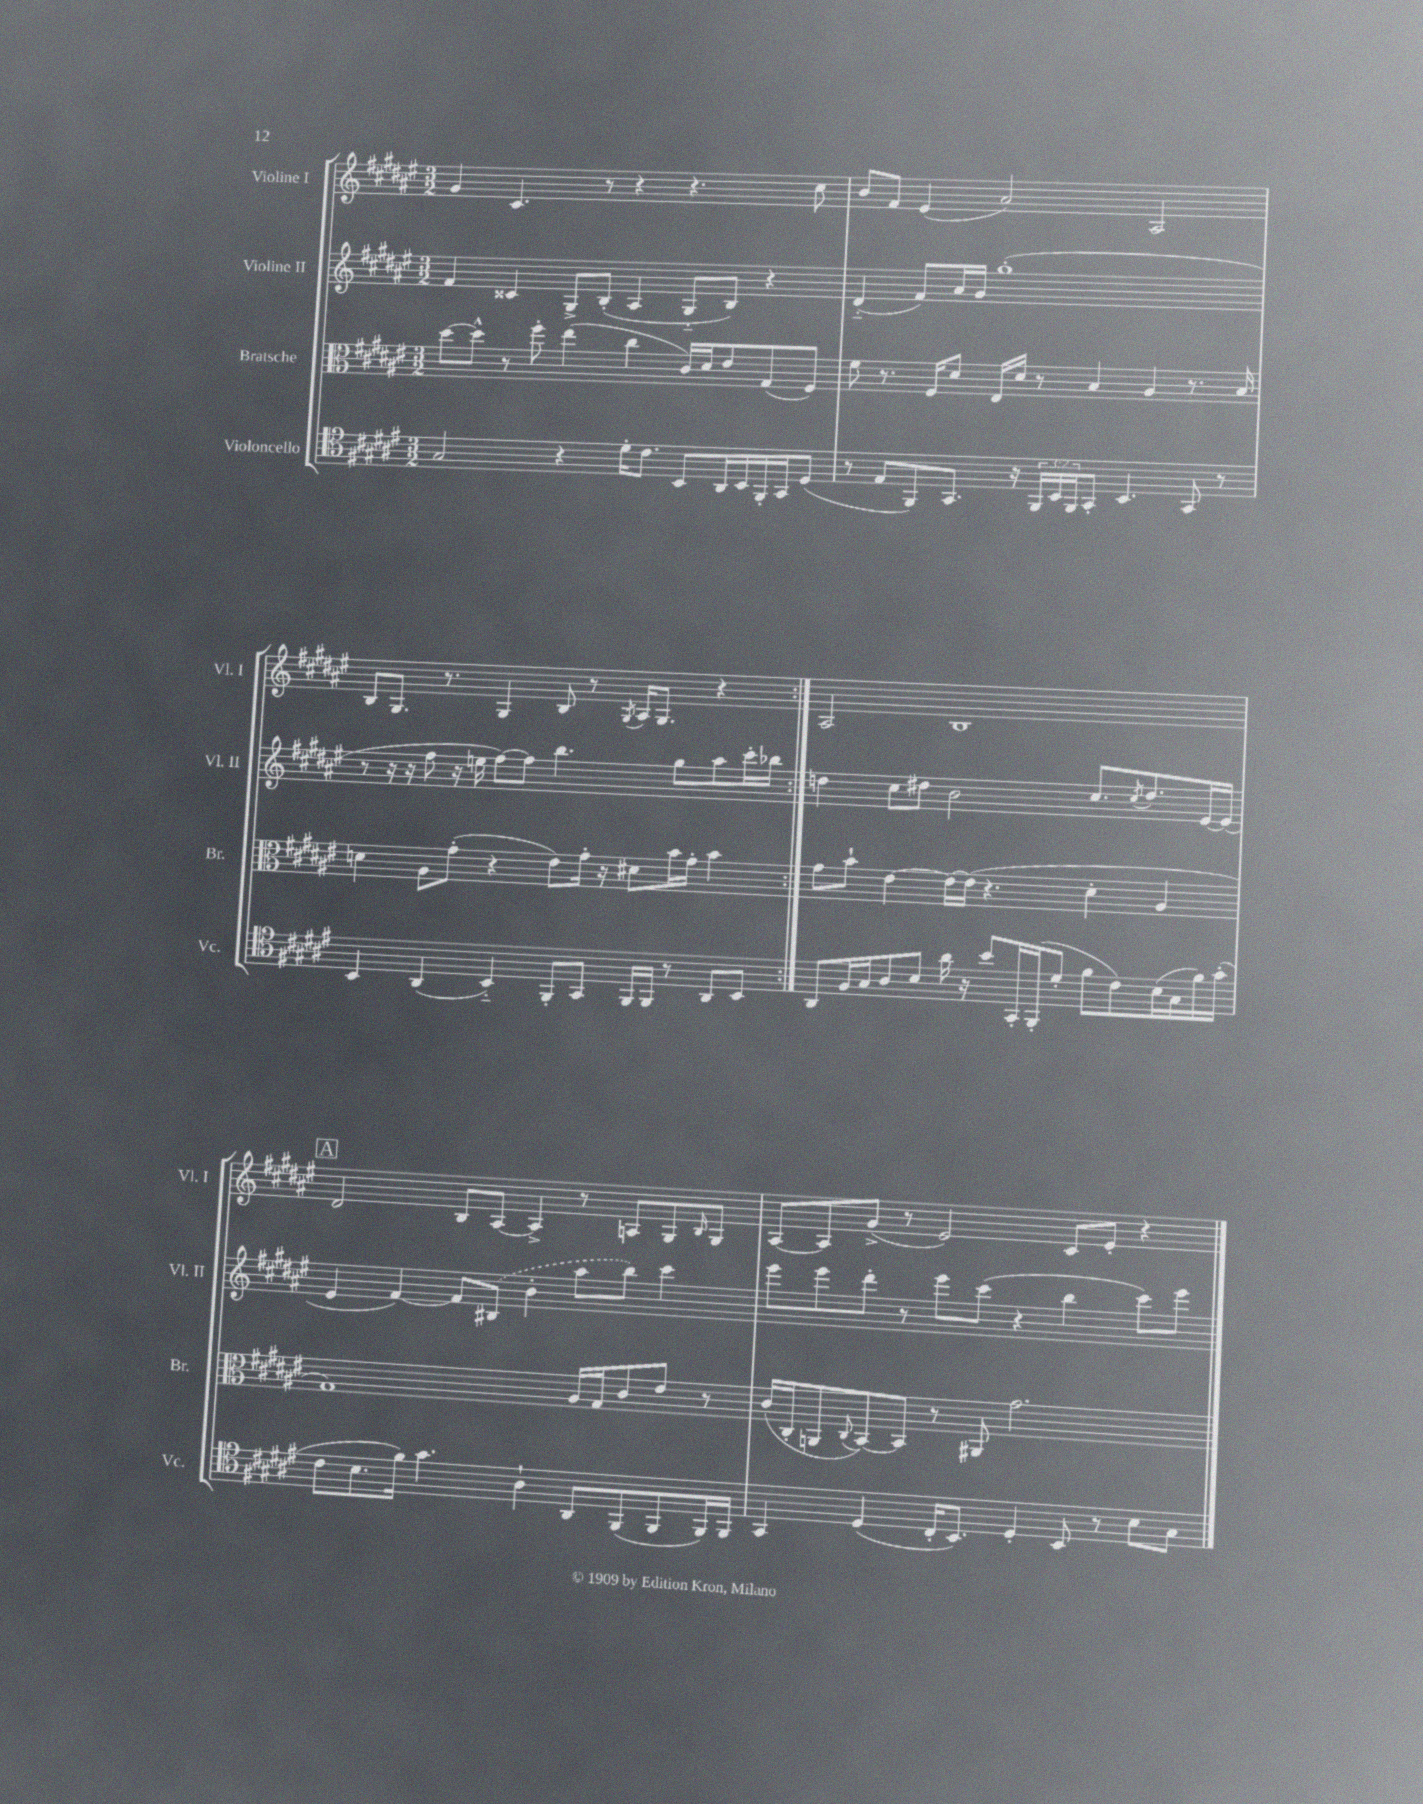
<<
\new StaffGroup <<
\new Staff = "s0" \with { instrumentName = "Violine I" shortInstrumentName = "Vl. I" } {
    \clef treble \key fis \major \numericTimeSignature \time 3/2
    \repeat volta 2 { gis'4 cis'4. r8 r4 r4. cis''8 |
    b'8 fis'8 eis'4( ais'2) ais2 |
    b8 gis8. r8. gis4 b8 r8 \acciaccatura { gis8 } ais16 gis8. r4 | }
    ais2 b1 |
    \mark \markup { \box "A" } dis'2 b8 ais8~ ais4-> r8 a8 gis8 \grace { b16 } gis8 |
    ais8~ ais8 gis'8->( r8 eis'2) cis'8 eis'8-. r4 \bar "|." |
}
\new Staff = "s1" \with { instrumentName = "Violine II" shortInstrumentName = "Vl. II" } {
    \clef treble \key fis \major \numericTimeSignature \time 3/2
    \repeat volta 2 { fis'4 cisis'4 gis8-> b8-.( ais4 gis8-_ b8) r4 |
    dis'4-_( fis'8) ais'16 gis'16 gis''1-.( |
    r8 r16 r16 fis''8 r16 e''16 fis''8~) fis''8 b''4. gis''8 ais''8 cis'''16-. bes''16 | }
    d''4 cis''8 dis''8 b'2 cis''8. \acciaccatura { cis''8 } dis''8. eis'16~ eis'16( |
    \mark \markup { \box "A" } eis'4 fis'4~) fis'8 \once \slurDashed bis8( b'4-. ais''8 b''8) cis'''4 |
    eis'''8 eis'''8 dis'''8-. r8 eis'''8 cis'''8( r4 b''4 cis'''8) eis'''8 \bar "|." |
}
\new Staff = "s2" \with { instrumentName = "Bratsche" shortInstrumentName = "Br." } {
    \clef alto \key fis \major \numericTimeSignature \time 3/2
    \repeat volta 2 { dis''8~ dis''8-^ r8 fis''8-. eis''4( cis''4 cis'16) dis'16 eis'8 gis8( fis8) |
    fis'8 r8. fis16 dis'8 eis16 dis'16 r8 b4 ais4 r8. b16 |
    d'4 ais8 gis'8-.( r4 eis'8) gis'16-. r16 dis'8 b'16 gis'16-. b'4 | }
    gis'8 b'8-! eis'4~ eis'16~ eis'16( r4. dis'4-. ais4 |
    \mark \markup { \box "A" } gis1) ais16 gis16 cis'8 eis'8 r8 |
    cis'16( cis16-. a,8 \appoggiatura { cis8 } b,8~) b,8 r8 ais,8 gis'2. \bar "|." |
}
\new Staff = "s3" \with { instrumentName = "Violoncello" shortInstrumentName = "Vc." } {
    \clef tenor \key fis \major \numericTimeSignature \time 3/2 \override Staff.TupletNumber.text = #tuplet-number::calc-fraction-text
    \repeat volta 2 { gis2 r4 dis'16-. cis'8. b,8 ais,16 b,16 fis,16-. gis,16 dis8( |
    r8 eis8 fis,8) gis,8. r16 \tuplet 3/2 { fis,16 b,16 fis,16 } gis,8-. b,4. gis,8 r8 |
    b,4 ais,4( b,4-_) fis,8-. gis,8 fis,16 fis,16 r8 ais,8 b,8 | }
    ais,8 fis16 gis16 ais8 b8 ais'16 r16 b'8 gis,16-. fis,16-.( dis'8-. fis'8 cis'8) b16( gis16 fis'16) gis'16-.( |
    \mark \markup { \box "A" } cis'8 b8. fis'16) gis'4. ais4-! ais,8 fis,8( fis,8 fis,16) fis,16 |
    gis,4 dis4( cis16-. b,8.) dis4-. b,8 r8 b8 gis8 \bar "|." |
}
>>
>>
\layout { \context { \Score \remove "Bar_number_engraver" } }
